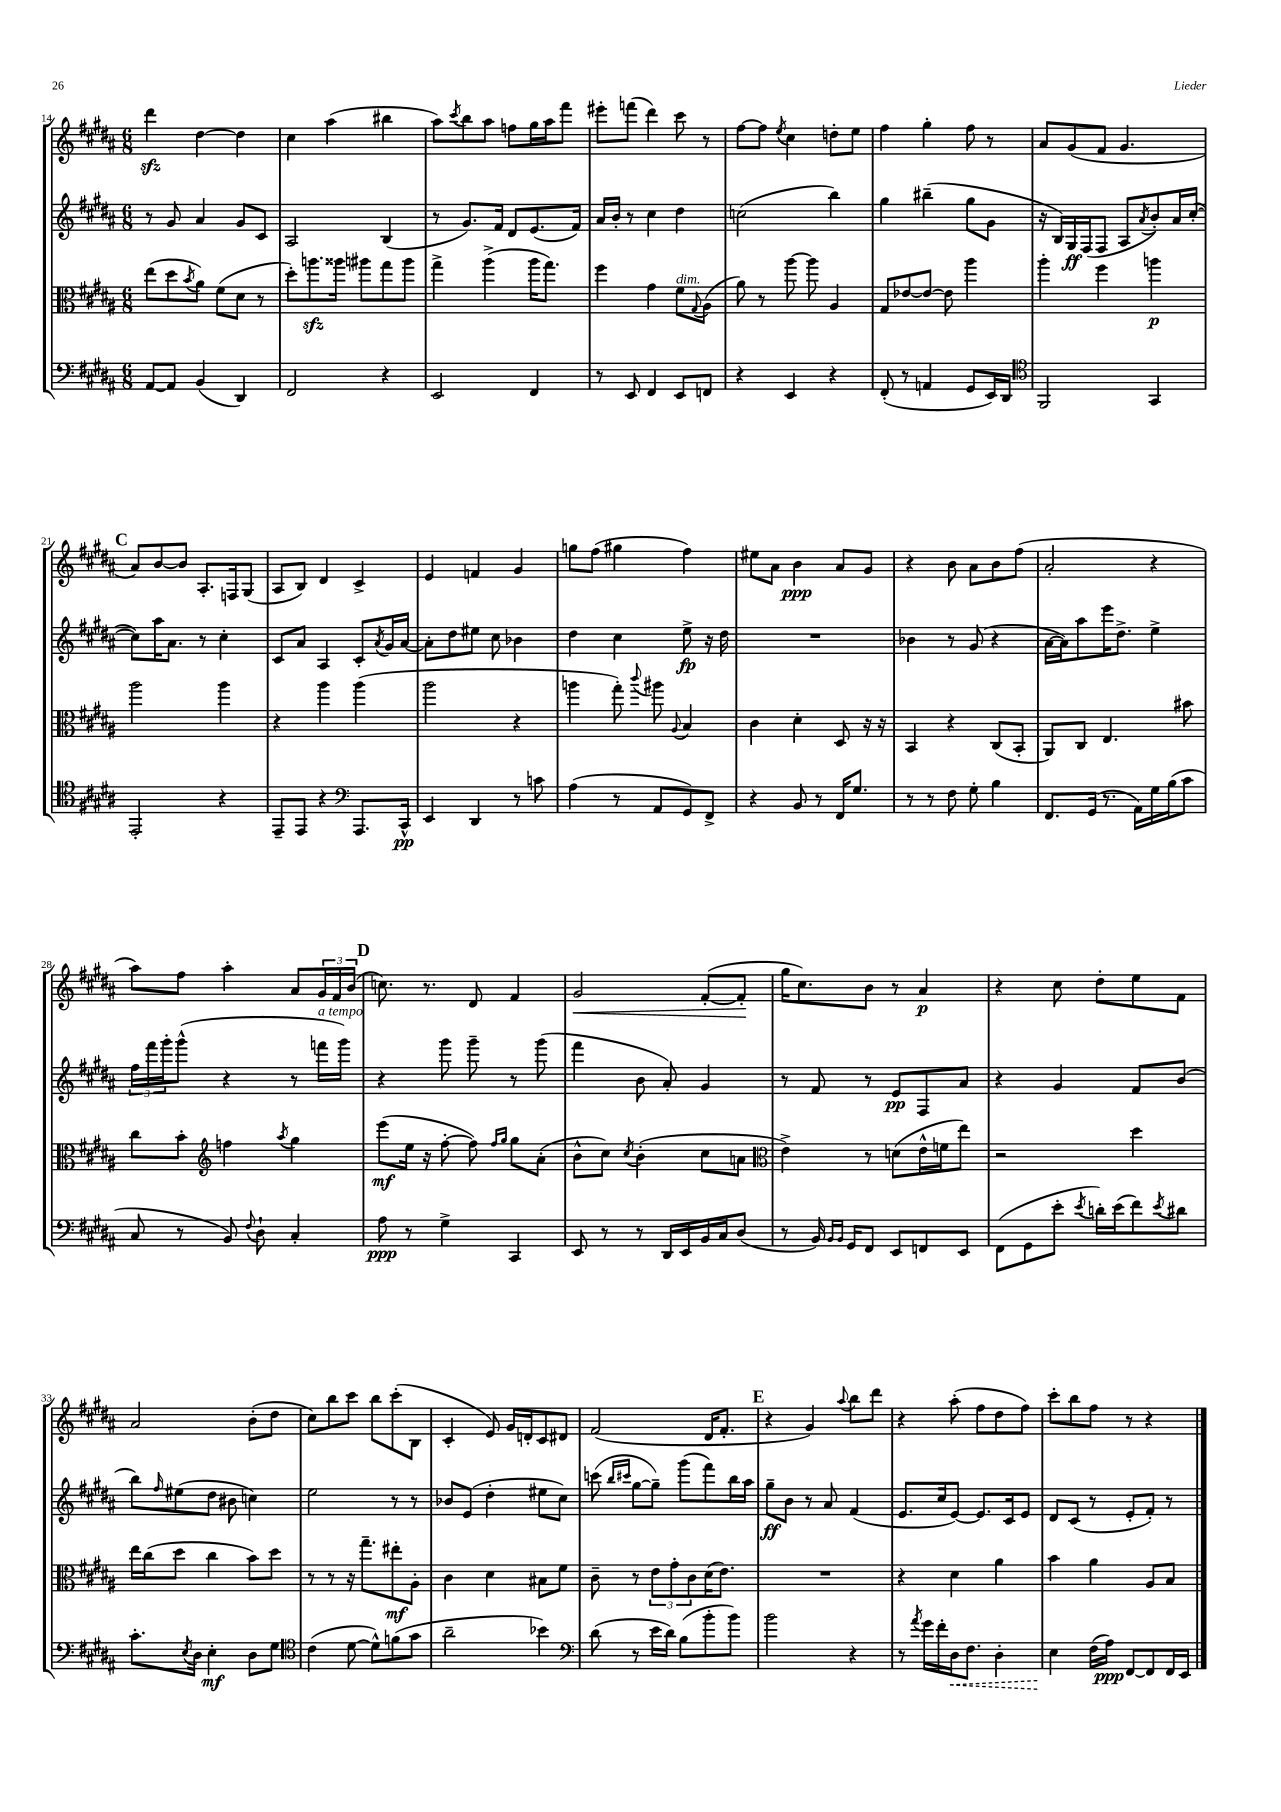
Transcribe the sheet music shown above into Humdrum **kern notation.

**kern	**dynam	**kern	**dynam	**kern	**dynam	**kern	**dynam
*part4	*part4	*part3	*part3	*part2	*part2	*part1	*part1
*staff4	*staff4	*staff3	*staff3	*staff2	*staff2	*staff1	*staff1
*clefF4	*	*clefC3	*	*clefG2	*	*clefG2	*
*k[f#c#g#d#a#]	*	*k[f#c#g#d#a#]	*	*k[f#c#g#d#a#]	*	*k[f#c#g#d#a#]	*
*M6/8	*	*M6/8	*	*M6/8	*	*M6/8	*
=14	=14	=14	=14	=14	=14	=14	=14
[8AA#/L	.	(8ee\L	.	8r	.	4ddd#zz\	.
8AA#/J]	.	8dd#\	.	8g#/	.	.	.
.	.	8qb/	.	.	.	.	.
(4BB/	.	8a#\J)	.	4a#/	.	[4dd#\	.
.	.	(8f#\L	.	.	.	.	.
4DD#/)	.	8d#\J	.	8g#/L	.	4dd#\]	.
.	.	8r	.	8c#/J	.	.	.
=15	=15	=15	=15	=15	=15	=15	=15
2FF#/	.	8dd#'\L)	.	2A#/	.	4cc#\	.
.	.	8.aanzz\	.	.	.	.	.
.	.	.	.	.	.	(4aa#\	.
.	.	16aa##X\Jk	.	.	.	.	.
.	.	8aa#X\L	.	.	.	.	.
4r	.	8gg#\	.	(4B/	.	4bb#X\	.
.	.	8aa#\J	.	.	.	.	.
=16	=16	=16	=16	=16	=16	=16	=16
2EE/	.	4gg#^\	.	8r	.	8aa#\L)	.
.	.	.	.	.	.	8qccc#/	.
.	.	.	.	8.g#/L)	.	8bb\	.
.	.	(4aa#^\	.	.	.	8aa#\J	.
.	.	.	.	16f#/Jk	.	.	.
.	.	.	.	8d#/L	.	8ffn\L	.
4FF#/	.	16aa#\KL	.	(8.e/	.	16gg#\L	.
.	.	8.gg#\J)	.	.	.	16aa#\J	.
.	.	.	.	.	.	8fff#\J	.
.	.	.	.	16f#/Jk)	.	.	.
=17	=17	=17	=17	=17	=17	=17	=17
8r	.	4ff#\	.	16a#/LL	.	8eee#X'\L	.
.	.	.	.	16b'/JJ	.	.	.
8EE/	.	.	.	8r	.	(8fffn\J	.
4FF#/	.	4g#\	.	4cc#\	.	4ddd#\)	.
!	!	!LO:TX:a:i:t=dim.	!	!	!	!	!
8EE/L	.	8f#\L	.	4dd#\	.	8ccc#\	.
.	.	8qqG#/	.	.	.	.	.
8FFn/J	.	(8A#\J	.	.	.	8r	.
=18	=18	=18	=18	=18	=18	=18	=18
4r	.	8a#\)	.	(2ccn\	.	[8ff#\L	.
.	.	8r	.	.	.	8ff#\J]	.
.	.	.	.	.	.	8qee/	.
4EE/	.	[8aa#\	.	.	.	4cc#\	.
.	.	8aa#\]	.	.	.	.	.
4r	.	4A#/	.	4bb\)	.	8ddn'\L	.
.	.	.	.	.	.	8ee\J	.
=19	=19	=19	=19	=19	=19	=19	=19
(8FF#'/	.	8G#/L	.	4gg#\	.	4ff#\	.
8r	.	[8e-X/	.	.	.	.	.
4AAn/	.	8e-/J_	.	(4bb#X~\	.	4gg#'\	.
.	.	8e-\]	.	.	.	.	.
8GG#/L	.	4aa#\	.	8gg#\L	.	8ff#\	.
16EE/L)	.	.	.	8g#\J	.	8r	.
16DD#/JJ	.	.	.	.	.	.	.
=20	=20	=20	=20	=20	=20	=20	=20
*clefC4	*	*	*	*	*	*	*
2FF#/	.	4aa#'\	.	16r	.	8a#/L	.
.	.	.	.	16B/LL)	.	.	.
.	.	.	.	16G#/	ff	(8g#/	.
.	.	.	.	(16F#/J	.	.	.
.	.	4ff#\	.	8F#/J	.	8f#/J	.
.	.	.	.	8A#/L	.	4.g#/	.
.	.	.	.	8qa#/	.	.	.
4GG#/	.	4aan\	p	8b'/)	.	.	.
.	.	.	.	16a#/L	.	.	.
.	.	.	.	([16cc#'/JJ	.	.	.
!!LO:LB:g=z
!!LO:REH:place=s1:t=C
=21	=21	=21	=21	=21	=21	=21	=21
2EE'/	.	2aa#\	.	8cc#\L])	.	8a#/L)	.
.	.	.	.	16aa#\K	.	[8b/	.
.	.	.	.	8.a#\J	.	.	.
.	.	.	.	.	.	8b/J]	.
.	.	.	.	8r	.	8.A#'/L	.
4r	.	4aa#\	.	4cc#'\	.	.	.
.	.	.	.	.	.	16Fn/k	.
.	.	.	.	.	.	(8G#/J	.
=22	=22	=22	=22	=22	=22	=22	=22
8EE~/L	.	4r	.	8c#/L	.	8A#/L	.
8EE/J	.	.	.	8a#/J	.	8B/J)	.
4r	.	4aa#\	.	4A#/	.	4d#/	.
*clefF4	*	*	*	*	*	*	*
8.AAA#/L	.	(4aa#\	.	8c#'/L	.	4c#^/	.
.	.	.	.	8qa#/	.	.	.
.	.	.	.	16g#/L	.	.	.
16CC#^^/Jk	pp	.	.	[16a#/JJ	.	.	.
=23	=23	=23	=23	=23	=23	=23	=23
4EE/	.	2aa#\	.	8a#'\L]	.	4e/	.
.	.	.	.	8dd#\	.	.	.
4DD#/	.	.	.	8ee#X\J	.	4fn/	.
.	.	.	.	8cc#\	.	.	.
8r	.	4r	.	4b-X\	.	4g#/	.
8cn\	.	.	.	.	.	.	.
=24	=24	=24	=24	=24	=24	=24	=24
(4A#\	.	4aan\	.	4dd#\	.	8ggn\L	.
.	.	.	.	.	.	(8ff#\J	.
8r	.	8gg#'\)	.	4cc#\	.	4gg#X\	.
.	.	8qqccc#/	.	.	.	.	.
8AA#/L	.	8aa#X\	.	.	.	.	.
.	.	8qqA#/	.	.	.	.	.
8GG#/)	.	4B/	.	8ee^\	fp	4ff#\)	.
8FF#^/J	.	.	.	16r	.	.	.
.	.	.	.	16dd#\	.	.	.
=25	=25	=25	=25	=25	=25	=25	=25
4r	.	4c#\	.	2.r	.	8ee#X\L	.
.	.	.	.	.	.	8a#\J	.
8BB/	.	4d#'\	.	.	.	4b\	ppp
8r	.	.	.	.	.	.	.
16FF#/KL	.	8D#/	.	.	.	8a#/L	.
8.G#/J	.	.	.	.	.	.	.
.	.	16r	.	.	.	8g#/J	.
.	.	16r	.	.	.	.	.
=26	=26	=26	=26	=26	=26	=26	=26
8r	.	4BB/	.	4b-X\	.	4r	.
8r	.	.	.	.	.	.	.
8F#\	.	4r	.	8r	.	8b\	.
8G#'\	.	.	.	(8g#/	.	8a#\L	.
4B\	.	(8C#/L	.	4r	.	8b\	.
.	.	8BB'/J	.	.	.	(8ff#\J	.
=27	=27	=27	=27	=27	=27	=27	=27
8.FF#/L	.	8AA#/L)	.	[16a#\LL	.	2a#'/	.
.	.	.	.	16a#\J])	.	.	.
.	.	8C#/J	.	8aa#\	.	.	.
(16GG#/Jk	.	.	.	.	.	.	.
8.r	.	4.E/	.	16eee\K	.	.	.
.	.	.	.	8.dd#^\J	.	.	.
16AA#\LL)	.	.	.	.	.	.	.
16G#\	.	.	.	4ee^\	.	4r	.
(16B\J	.	.	.	.	.	.	.
8c#\J	.	8b#X\	.	.	.	.	.
!!LO:LB:g=z
=28	=28	=28	=28	=28	=28	=28	=28
8C#/	.	8cc#\L	.	24ff#\LL	.	8aa#\L)	.
.	.	.	.	24fff#\	.	.	.
.	.	.	.	24ggg#'\J	.	.	.
8r	.	8b'\J	.	(8ggg#^^\J	.	8ff#\J	.
*	*	*clefG2	*	*	*	*	*
8BB/)	.	4ffn\	.	4r	.	4aa#'\	.
8qqF#/	.	.	.	.	.	.	.
8D#`\	.	.	.	.	.	.	.
.	.	8qaa#/	.	.	.	.	.
4C#'/	.	4gg#\	.	8r	.	8a#/L	.
!	!	!	!	!LO:TX:a:i:t=a tempo	!	!	!
.	.	.	.	16fffn\LL	.	24g#/L	.
.	.	.	.	.	.	24f#/	.
.	.	.	.	16ggg#\JJ)	.	.	.
.	.	.	.	.	.	(24b/JJ	.
!!LO:REH:place=s1:t=D
=29	=29	=29	=29	=29	=29	=29	=29
8A#\	ppp	(8eee\L	mf	4r	.	8.ccn\)	.
8r	.	16ee\Jk	.	.	.	.	.
.	.	16r	.	.	.	8.r	.
4G#^\	.	[8ff#'\	.	8ggg#\	.	.	.
.	.	8ff#\])	.	8ggg#~\	.	8d#/	.
.	.	16qqff#/LL	.	.	.	.	.
.	.	16qqgg#/JJ	.	.	.	.	.
4CC#/	.	8gg#\L	.	8r	.	4f#/	.
.	.	(8a#'\J	.	(8ggg#\	.	.	.
=30	=30	=30	=30	=30	=30	=30	=30
!	!	!	!	!	!	!	!LO:HP:b
8EE/	.	8b^^\L	.	4fff#\	.	2g#/	<
8r	.	8cc#\J)	.	.	.	.	.
.	.	8qcc#/	.	.	.	.	.
8r	.	(4b'\	.	8b\	.	.	.
16DD#/LL	.	.	.	8a#'/)	.	.	.
16EE/	.	.	.	.	.	.	.
16BB/	.	8cc#\L	.	4g#/	.	([8f#'/L	.
16C#/J	.	.	.	.	.	.	.
(8D#/J	.	8an\J	.	.	.	8f#'/J]	.
.	.	.	.	.	.	.	[
=31	=31	=31	=31	=31	=31	=31	=31
*	*	*clefC3	*	*	*	*	*
8r	.	4e^\)	.	8r	.	16gg#\KL	.
.	.	.	.	.	.	8.cc#\)	.
16BB/)	.	.	.	8f#/	.	.	.
16qqBB/LL	.	.	.	.	.	.	.
16qqBB/JJ	.	.	.	.	.	.	.
16GG#/KL	.	.	.	.	.	.	.
8FF#/J	.	8r	.	8r	.	8b\J	.
8EE/L	.	(8dn\L	.	8e/L	pp	8r	.
8FFn/	.	16e^^\L	.	8F#/	.	4a#/	p
.	.	16fn\J	.	.	.	.	.
8EE/J	.	8ee\J)	.	8a#/J	.	.	.
=32	=32	=32	=32	=32	=32	=32	=32
(8FF#\L	.	2r	.	4r	.	4r	.
8GG#\	.	.	.	.	.	.	.
8e'\J	.	.	.	4g#/	.	8cc#\	.
8qe/	.	.	.	.	.	.	.
16dn'\LL)	.	.	.	.	.	8dd#'\L	.
(16e\J	.	.	.	.	.	.	.
8f#\)	.	4dd#\	.	8f#/L	.	8ee\	.
8qe/	.	.	.	.	.	.	.
8d#X\J	.	.	.	(8b/J	.	8f#\J	.
!!LO:LB:g=z
=33	=33	=33	=33	=33	=33	=33	=33
8.c#'\L	.	16ee\LL	.	8bb\L)	.	2a#/	.
.	.	(16cc#\J	.	.	.	.	.
.	.	.	.	16qqff#/	.	.	.
.	.	8dd#\J	.	(8ee#X\	.	.	.
8qE/	.	.	.	.	.	.	.
16D#\Jk	.	.	.	.	.	.	.
4E'\	mf	4cc#\	.	8dd#\J	.	.	.
.	.	.	.	8b#X\	.	.	.
8D#\L	.	8b\L)	.	4ccn\)	.	(8b'\L	.
8G#\J	.	8dd#\J	.	.	.	8dd#\J	.
=34	=34	=34	=34	=34	=34	=34	=34
*clefC4	*	*	*	*	*	*	*
(4c#\	.	8r	.	2ee\	.	8cc#\L)	.
.	.	8r	.	.	.	8bb\	.
[8d#\	.	16r	.	.	.	8ccc#\J	.
.	.	8.gg#~\L	.	.	.	.	.
8d#^^\L])	.	.	.	.	.	8bb\L	.
(8fn\	.	8ee#X'\	mf	8r	.	(8ccc#'\	.
8g#\J	.	8A#'\J	.	8r	.	8B\J	.
=35	=35	=35	=35	=35	=35	=35	=35
2a#~\	.	4c#\	.	8b-X/L	.	4c#'/	.
.	.	.	.	(8e/J	.	.	.
.	.	4d#\	.	4dd#'\	.	8e/)	.
.	.	.	.	.	.	16g#/LL	.
.	.	.	.	.	.	16dn'/J	.
4b-X\)	.	8B#X\L	.	8ee#X\L	.	8c#/	.
.	.	8f#\J	.	8cc#\J)	.	8d#X/J	.
=36	=36	=36	=36	=36	=36	=36	=36
*clefF4	*	*	*	*	*	*	*
(8d#\	.	8c#~\	.	(8cccn\	.	(2f#/	.
.	.	.	.	16qqbb/LL	.	.	.
.	.	.	.	16qqccc#X/JJ	.	.	.
8r	.	8r	.	[8gg#\L	.	.	.
16e\LL	.	12e\L	.	8gg#~\J])	.	.	.
16d#\JJ)	.	.	.	.	.	.	.
.	.	12g#'\	.	.	.	.	.
(8B\L	.	.	.	(8ggg#\L	.	.	.
.	.	12c#\	.	.	.	.	.
8b'\	.	(16d#\K	.	8fff#\)	.	16d#/KL	.
.	.	8.e\J)	.	.	.	8.f#'/J	.
8b\J)	.	.	.	16bb\L	.	.	.
.	.	.	.	16aa#\JJ	.	.	.
!!LO:REH:place=s1:t=E
=37	=37	=37	=37	=37	=37	=37	=37
2b\	.	2.r	.	8gg#~\L	ff	4r	.
.	.	.	.	8b\J	.	.	.
.	.	.	.	8r	.	4g#/)	.
.	.	.	.	8a#/	.	.	.
.	.	.	.	.	.	8qqaa#/	.
4r	.	.	.	(4f#/	.	8bb\L	.
.	.	.	.	.	.	8ddd#\J	.
=38	=38	=38	=38	=38	=38	=38	=38
8r	.	4r	.	8.e/L	.	4r	.
8qa#/	.	.	.	.	.	.	.
16g#\LL	.	.	.	.	.	.	.
16f#'\	.	.	.	16cc#/k	.	.	.
!	!LO:HP:b	!	!	!	!	!	!
16D#\J	<	4d#\	.	[8e/J)	.	(8aa#'\	.
8.F#\J	.	.	.	.	.	.	.
.	.	.	.	8.e/L]	.	8ff#\L	.
4D#'\	.	4a#\	.	.	.	8dd#\	.
.	.	.	.	16c#/k	.	.	.
.	.	.	.	8e/J	.	8ff#\J)	.
=39	=39	=39	=39	=39	=39	=39	=39
4E\	.	4b\	.	8d#/L	.	8ccc#'\L	.
.	.	.	.	(8c#/J	.	8bb\	.
(16F#\LL	[	4a#\	.	8r	.	8ff#\J	.
16A#\JJ)	ppp	.	.	.	.	.	.
[8FF#/L	.	.	.	8e'/L	.	8r	.
8FF#/]	.	8A#/L	.	8f#'/J)	.	4r	.
16FF#/L	.	8B/J	.	8r	.	.	.
16EE/JJ	.	.	.	.	.	.	.
==	==	==	==	==	==	==	==
*-	*-	*-	*-	*-	*-	*-	*-
